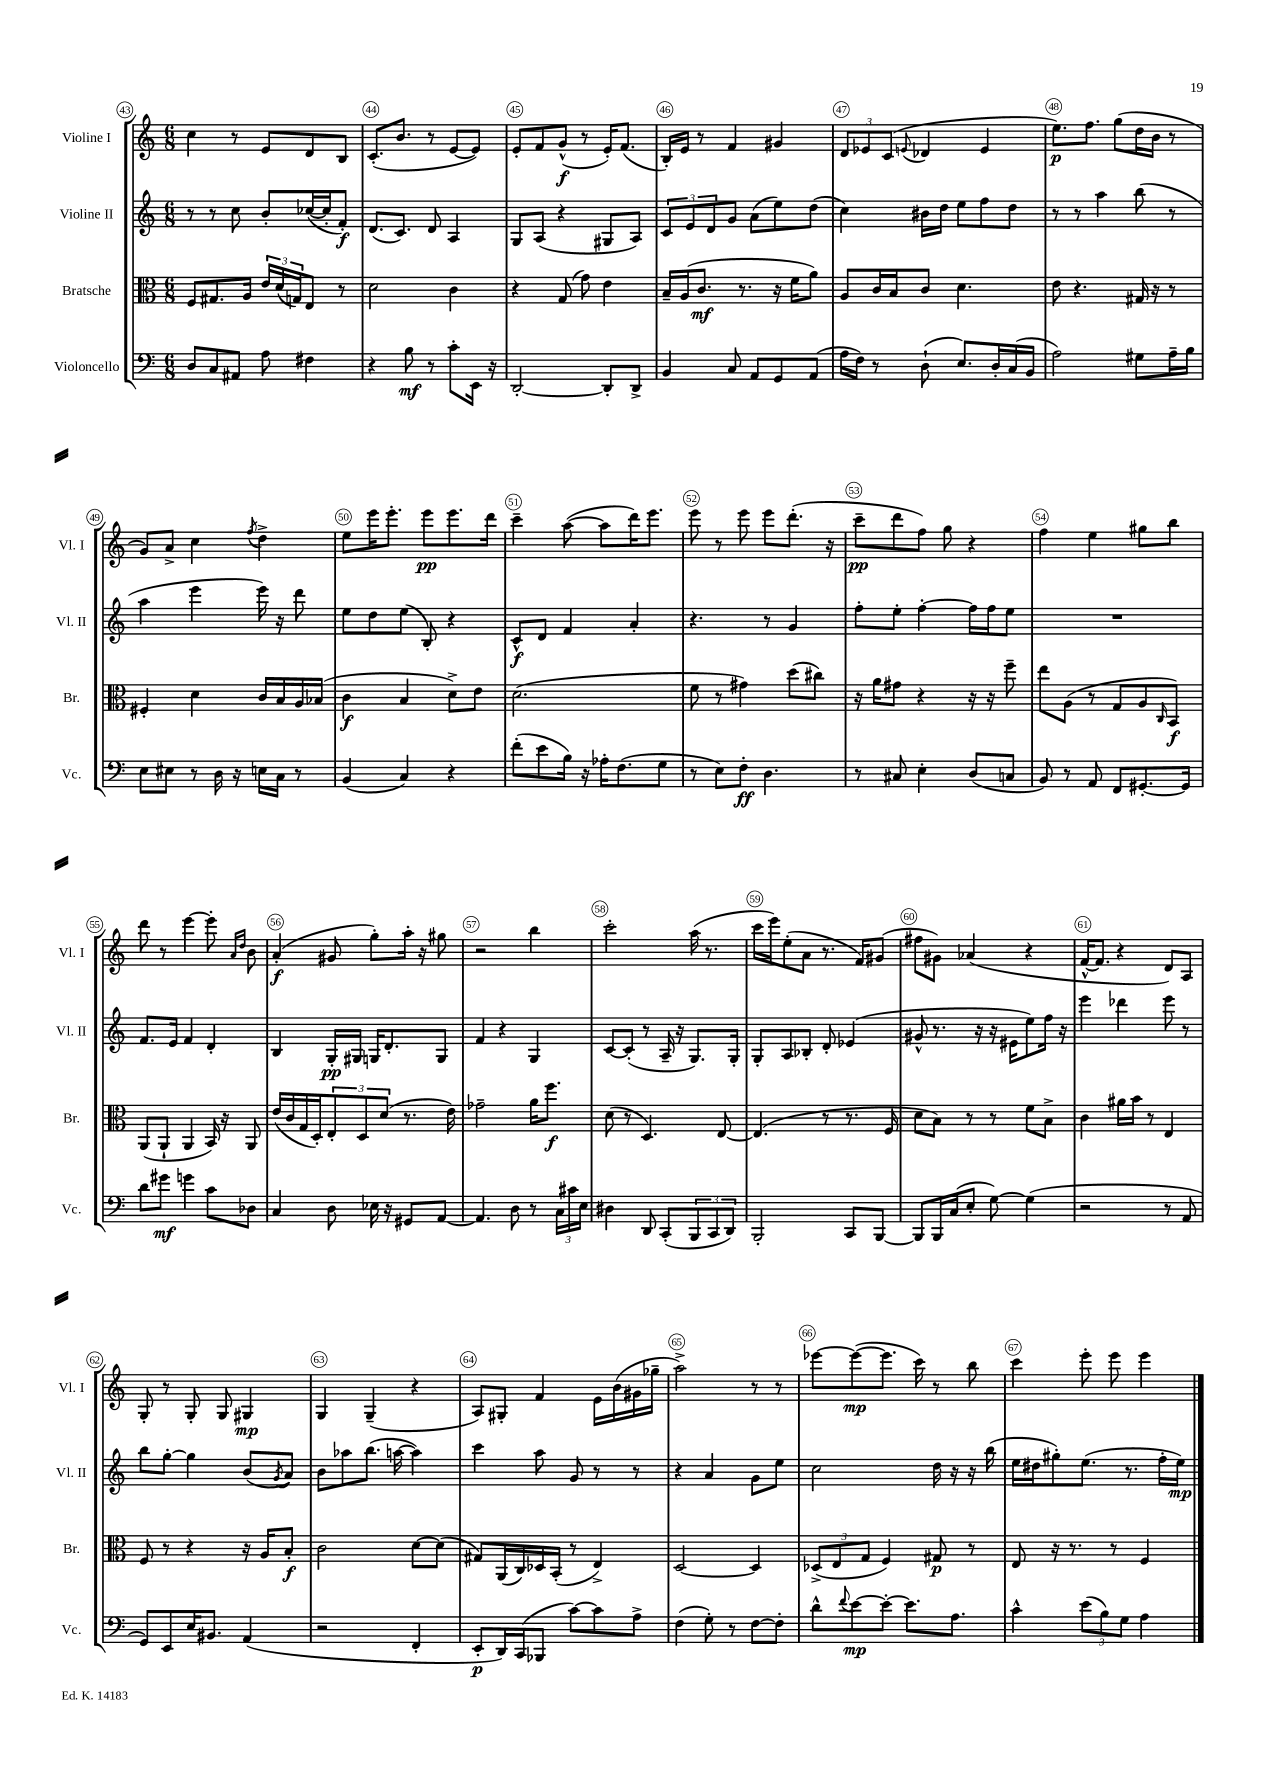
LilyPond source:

<<
\new StaffGroup <<
\new Staff = "s0" \with { instrumentName = "Violine I" shortInstrumentName = "Vl. I" } {
    \clef treble \key c \major \numericTimeSignature \time 6/8
    c''4 r8 e'8 d'8 b8 |
    c'8.-.( b'8. r8 e'8~ e'8) |
    e'8-. f'8 g'8-^\f( r8 e'16-.) f'8.( |
    b16-.) e'16 r8 f'4 gis'4 |
    \tuplet 3/2 { d'8 ees'8 c'8( } \appoggiatura { e'8 } des'4 e'4 |
    e''8.\p) f''8. g''8( d''16 b'16 r8 |
    g'8) a'8-> c''4 \acciaccatura { f''8 } d''4-> |
    e''8 e'''16 e'''8.-. e'''8\pp e'''8. d'''16 |
    c'''4-- a''8~( a''8 d'''16) e'''8. |
    e'''8 r8 e'''8 e'''8 d'''8.-.( r16 |
    c'''8--\pp d'''8 f''8) g''8 r4 |
    f''4 e''4 gis''8 b''8 |
    d'''8 r8 e'''4~ e'''8-. \grace { a'16 d''16 } b'8 |
    a'4-.\f( gis'8 g''8-.) a''16-. r16 gis''8 |
    r2 b''4 |
    c'''2-. a''16( r8. |
    c'''16 e'''16) e''8-.( a'8 r8. f'16) gis'8( |
    fis''8 gis'8) aes'4( r4 |
    f'16~-^ f'8. r4 d'8) a8 |
    g8-. r8 g8-. g8 gis4\mp |
    g4 g4--( r4 |
    a8) gis8-. f'4 e'16 b'16( gis'16 ges''16-- |
    a''2->) r8 r8 |
    ees'''8~ ees'''8~\mp( ees'''8. c'''16) r8 b''8 |
    c'''4 e'''8-. e'''8 e'''4 \bar "|." |
}
\new Staff = "s1" \with { instrumentName = "Violine II" shortInstrumentName = "Vl. II" } {
    \clef treble \key c \major \numericTimeSignature \time 6/8
    r8 r8 c''8 b'8-. ces''16~( ces''16-. f'8-.\f) |
    d'8.( c'8.) d'8 a4 |
    g8 a8( r4 gis8 a8) |
    \tuplet 3/2 { c'8 e'8 d'8 } g'8 a'8( e''8) d''8( |
    c''4) bis'16 d''16 e''8 f''8 d''8 |
    r8 r8 a''4 b''8( r8 |
    a''4 e'''4 e'''16) r16 d'''8 |
    e''8 d''8 e''8( b8-.) r4 |
    c'8-^\f d'8 f'4 a'4-. |
    r4. r8 g'4 |
    f''8-. e''8-. f''4~-. f''16 f''16 e''8 |
    R2. |
    f'8. e'16 f'4 d'4-. |
    b4 g16-.\pp gis16 g16 d'8.-. g8 |
    f'4 r4 g4 |
    c'8~ c'8-.( r8 a16-- r16 g8.) g16-. |
    g8-. a8 bes8-. d'8-. ees'4( |
    gis'8-^ r8. r16 r16 eis'16 e''8) f''16 r16 |
    e'''4 des'''4 e'''8 r8 |
    b''8 g''8~-. g''4 b'8( \acciaccatura { g'8 } a'8) |
    b'8 aes''8 b''8.( a''16~ a''4) |
    c'''4 a''8 g'8 r8 r8 |
    r4 a'4 g'8 e''8 |
    c''2 d''16 r16 r16 b''16( |
    e''16 dis''16 gis''8-.) e''8.( r8. f''16-. e''16\mp) \bar "|." |
}
\new Staff = "s2" \with { instrumentName = "Bratsche" shortInstrumentName = "Br." } {
    \clef alto \key c \major \numericTimeSignature \time 6/8
    f8 gis8. a16 \tuplet 3/2 { e'16 d'16( g16) } e8 r8 |
    d'2 c'4 |
    r4 g8( g'8) e'4 |
    b16-- a16( c'8.\mf r8. r16 f'16 a'8) |
    a8 c'16 b16 c'8 d'4. |
    e'8 r4. gis16 r16 r8 |
    fis4-. d'4 c'16 b16 a16 bes16( |
    c'4\f b4 d'8->) e'8 |
    d'2.( |
    f'8 r8 gis'4) d''8( cis''8) |
    r16 a'16 gis'8 r4 r16 r16 f''8-- |
    e''8 a8( r8 g8 a8 \grace { c16 } b,8\f) |
    a,8( a,8-! a,4 b,16) r16 a,8 |
    e'16( c'16 g16 d16-.) \tuplet 3/2 { e8-. d8 d'8( } r8. e'16) |
    ges'2-- a'16 f''8.\f |
    d'8( r8 d4.) e8~ |
    e4.( r8 r8. f16 |
    d'8 b8) r8 r8 f'8 b8-> |
    c'4 ais'16 b'16 r8 e4 |
    f8 r8 r4 r16 a16 b8-.\f |
    c'2 d'8~ d'8( |
    gis8) a,16( c16) des16 b,16-.( r8 e4->) |
    d2~ d4 |
    \tuplet 3/2 { des8->( e8 g8 } f4) gis8\p r8 |
    e8 r16 r8. r8 f4 \bar "|." |
}
\new Staff = "s3" \with { instrumentName = "Violoncello" shortInstrumentName = "Vc." } {
    \clef bass \key c \major \numericTimeSignature \time 6/8
    d8 c8 ais,8 a8 fis4 |
    r4 b8\mf r8 c'8-. e,16 r16 |
    d,2~-. d,8-. d,8-> |
    b,4 c8 a,8 g,8 a,8( |
    a16 f16) r8 d8-!( e8.) d16-. c16( b,16 |
    a2) gis8 a16-- b16 |
    e8 eis8 r8 d16 r16 e16 c16 r8 |
    b,4( c4) r4 |
    f'8-.( e'8 b16) r16 aes16-. f8.( g8 |
    r8 e8) f8-.\ff d4. |
    r8 cis8 e4-. d8( c8 |
    b,8) r8 a,8 f,8 gis,8.~-. gis,16 |
    d'8 gis'8\mf g'4 c'8 des8 |
    c4 d8 ees16 r16 gis,8 a,8~ |
    a,4. d8 r8 \tuplet 3/2 { c16 cis'16 e16 } |
    dis4 d,8 c,8-.( \tuplet 3/2 { b,,8 c,8 d,8) } |
    b,,2-. c,8 b,,8~ |
    b,,8 b,,16 c16( e8-. g8~) g4( |
    r2 r8 a,8 |
    g,8) e,8 e16 bis,8. a,4( |
    r2 f,4-. |
    e,8-.\p d,16) c,16( bes,,8 c'8~) c'8 a8-> |
    f4( g8-.) r8 f8~ f8-. |
    d'8-^ \appoggiatura { f'8 } e'8~\mp e'8~-. e'8. a8. |
    c'4-^ \tuplet 3/2 { e'8( b8) g8 } a4 \bar "|." |
}
>>
>>
\layout { \context { \Score currentBarNumber = #43 \override BarNumber.break-visibility = ##(#f #t #t) barNumberVisibility = #all-bar-numbers-visible \override BarNumber.stencil = #(make-stencil-circler 0.1 0.3 ly:text-interface::print) } }
